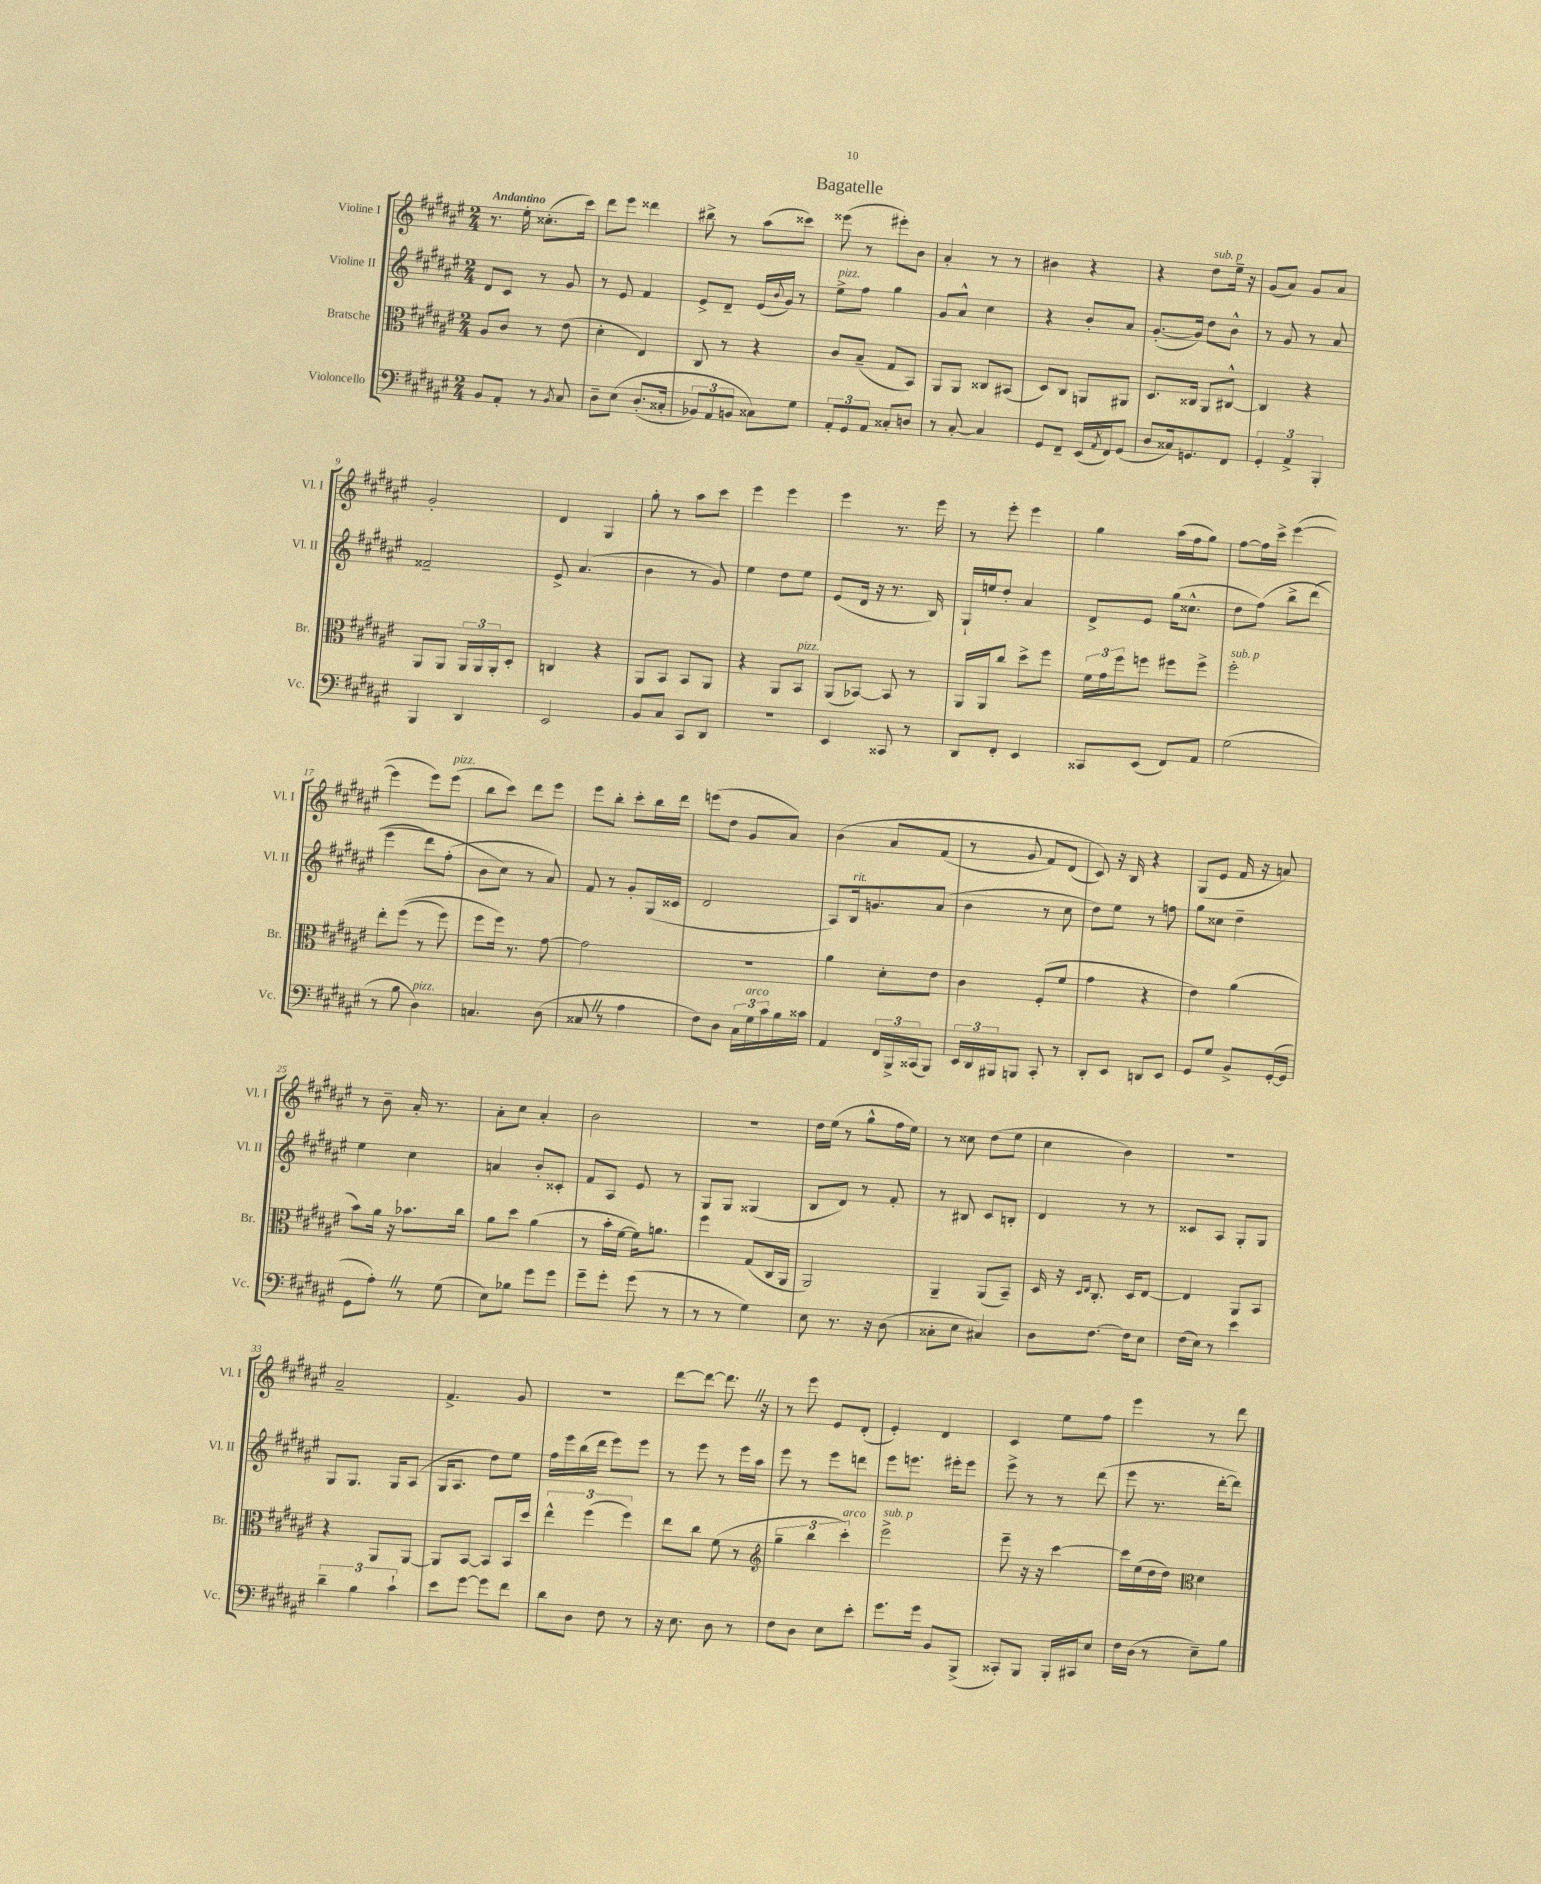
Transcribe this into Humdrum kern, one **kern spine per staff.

**kern	**kern	**kern	**kern
*part4	*part3	*part2	*part1
*staff4	*staff3	*staff2	*staff1
*I"Violoncello	*I"Bratsche	*I"Violine II	*I"Violine I
*I'Vc.	*I'Br.	*I'Vl. II	*I'Vl. I
*clefF4	*clefC3	*clefG2	*clefG2
*k[f#c#g#d#a#e#]	*k[f#c#g#d#a#e#]	*k[f#c#g#d#a#e#]	*k[f#c#g#d#a#e#]
*M2/4	*M2/4	*M2/4	*M2/4
=1	=1	=1	=1
!	!	!	!LO:TX:a:B:t=Andantino
8BB/L	8A#/L	8d#/L	8.r
8AA#'/J	8c#/J	8c#/J	.
.	.	.	16ee#'\
8r	8r	8r	(8.cc##X'\L
8qBB/	.	.	.
8C#/	(8e#\	8g#/	.
.	.	.	16ccc#\Jk)
=2	=2	=2	=2
8D#~\L	4d#'\	8r	8ddd#\L
(8E#\J	.	8e#/	8eee#\J
(8.D#'/L	4E#/)	4f#/	4ddd##X\
16C##X'/Jk	.	.	.
=3	=3	=3	=3
12BB-X/L)	8C#/	8e#^/L	8bb#X^\
12AA#/	.	.	.
.	8r	8d#~/J	8r
12BBn/J	.	.	.
8C##X\L)	4r	(16e#/LL	(8aa#\L
.	.	8qqb/	.
.	.	16g#/JJ)	.
8G#\J	.	8r	8ccc##X\J)
=4	=4	=4	=4
!	!	!LO:TX:a:i:t=pizz.	!
12AA#'/L	8c#/L	8ee#^\L	(8eee##X\
12GG#/	.	.	.
.	(8B~/J	8ff#\J	8r
12AA#/J	.	.	.
8C##X'/L	8G#/L	4gg#\	8eee#X'\L)
8Dn/J	8BB/J)	.	8b\J
=5	=5	=5	=5
8r	8AA#/L	8g#/L	4a#'/
[8C#'/	8AA#/J	8a#^^/J	.
4C#/]	8C##X/L	4cc#\	8r
.	(8BB#X/J	.	8r
=6	=6	=6	=6
8GG#/L	8D#/L)	4r	4b#X\
8FF#~/J	8C#/J	.	.
(16EE#/LL	8AAn/L	8b'/L	4r
8qAA#/	.	.	.
16FF#/J)	.	.	.
(8GG#/J	8AA#X/J	8a#/J	.
=7	=7	=7	=7
8D#/L	8.D#/L	([8.g#'/L	4r
16C##X/k)	.	.	.
8.GGn/	16C##X/Jk	16g#/Jk])	.
!	!	!	!LO:TX:a:i:t=sub. p
.	8AA#/L	8dd#\L	8dd#\L
8FF#/J	[8C#X^^/J	8b^^\J	16ee#~\Jk
.	.	.	16r
=8	=8	=8	=8
6GG#'/	4C#/]	8r	(8g#/L
.	.	8g#/	8a#/J)
6AA#^/	.	.	.
.	4r	8r	8g#/L
6BBB'/	.	.	.
.	.	8a#/	8a#/J
!!LO:LB:g=z
=9	=9	=9	=9
4BBB/	8AA#/L	2f##X~/	2g#'/
.	8AA#/J	.	.
4DD#/	24AA#/LL	.	.
.	24AA#/	.	.
.	24AA#'/J	.	.
.	8D#'/J	.	.
=10	=10	=10	=10
2EE#/	4Cn/	8e#^/	4d#/
.	.	(4.a#/	.
.	4r	.	4G#/
=11	=11	=11	=11
8BB/L	8AA#/L	4b\	8gg#'\
8C#/J	8BB/J	.	8r
8CC#/L	8BB/L	8r	8aa#\L
8DD#/J	8AA#/J	8g#/)	8ccc#\J
=12	=12	=12	=12
2r	4r	4ee#\	4eee#\
.	8AA#/L	8dd#\L	4eee#\
!	!LO:TX:a:i:t=pizz.	!	!
.	8BB/J	8ee#\J	.
=13	=13	=13	=13
4EE#/	(8AA#/L	(8e#/L	4eee#\
.	[8BB-X/J)	16d#/Jk	.
.	.	16r	.
8CC##X/	8BB-/]	8.r	8.r
8r	8r	.	.
.	.	16B/)	16eee#\
=14	=14	=14	=14
8DD#/L	16AA#/LL	16G#`/LL	8r
.	16AA#/J	16een/J	.
8FF#'/J	8cc#/J	8dd#'/J	8eee#'\
4EE#/	8dd#^\L	4a#/	4eee#\
.	8ff#\J	.	.
=15	=15	=15	=15
8CC##X/L	24f#\LL	8d#^/L	4gg#\
.	24g#\	.	.
.	24ff#\J	.	.
(8EE#/J	8ffn\J	8e#/J	.
8FF#/L)	8ff#X\L	(16gg#\KL	(16aa#\LL
.	.	8.cc##X^^\J	16ff#\J
8AA#/J	8ff#^\J	.	8gg#\J)
=16	=16	=16	=16
!	!LO:TX:a:i:t=sub. p	!	!
(2G#\	2ff#'\	8dd#\L	[8ff#\L
.	.	(8ff#\J)	16ff#\L]
.	.	.	16ccc#^\JJ
.	.	8bb^\L	([4eee#\
.	.	(8ddd#\J	.
!!LO:LB:g=z
=17	=17	=17	=17
8r	8ee#'\L	4eee#\	4eee#\]
8B\	((8ff#\J	.	.
!LO:TX:a:i:t=pizz.	!	!	!
4D#\)	8r	8ddd#\L)	8eee#\L)
!	!	!	!LO:TX:a:i:t=pizz.
.	8ff#\)	(8ff#'\J	(8eee#\J
=18	=18	=18	=18
4.Cn/	8ff#\L	8b\L	8bb\L
.	16ff#\Jk)	8cc#\J)	8ccc#\J)
.	8.r	.	.
.	.	8r	8ddd#\L
(8D#\	[8g#\	8a#/)	8eee#\J
=19	=19	=19	=19
8C##XZ/	2g#\]	8f#/	8eee#\L
8r	.	8r	8bb'\J
4A#\	.	8g#'/L	8ccc#'\L
.	.	(16G#/L	16bb\L
.	.	16c##X/JJ	16ddd#\JJ
=20	=20	=20	=20
8F#\L)	2r	2d#/	(8eeen\L
8D#\J	.	.	8dd#\J
24C#\LL	.	.	8g#/L
!LO:TX:a:i:t=arco	!	!	!
24G#\	.	.	.
24c#\	.	.	.
16B\	.	.	8a#/J)
16c##X\JJ	.	.	.
=21	=21	=21	=21
4AA#/	4a#\	8A#/L)	(4b\
!	!	!LO:TX:a:i:t=rit.	!
.	.	16B/k	.
.	.	8.gn/	.
24FF#/LL	8d#'\L	.	8a#/L
24BBB^/	.	.	.
(24CC##X/J	.	.	.
8BBB/J)	8e#\J	(8a#/J	(8f#/J
=22	=22	=22	=22
24EE#/LL	4c#\	4b\	8r
24DD#/	.	.	.
24BBB#X/J	.	.	.
8BBBn/J	.	.	8g#/
8CC#'/	(8F#'/L	8r	8f#/L)
8r	8f#/J	8cc#\	(8d#/J
=23	=23	=23	=23
8DD#'/L	4g#\	8dd#\L)	8c#/))
8EE#/J	.	8ee#\J	16r
.	.	.	16B/
8DDn/L	4r	8r	4r
8EE#/J	.	8ffn\	.
=24	=24	=24	=24
8GG#/L	4e#\)	8gg#\L	(8G#/L
8G#/J	.	8cc##X\J	8e#/J
8BB^/L	(4a#\	4dd#~\	16f#/
.	.	.	16r
([16GG#'/L	.	.	8an/)
16GG#/JJ]	.	.	.
!!LO:LB:g=z
=25	=25	=25	=25
8GG#\L	8b\L)	4ee#\	8r
8A#'Z\J)	16a#\Jk	.	8b~\
.	16r	.	.
8r	8.b-X\L	4cc#\	16a#'/
.	.	.	8.r
(8G#\	.	.	.
.	16cc#\Jk	.	.
=26	=26	=26	=26
8E#\L)	8a#\L	4an/	8a#'\L
8B-X\J	8dd#\J	.	8cc#\J
8g#\L	(4a#\	8b'/L	4a#'/
8g#\J	.	8c##X'/J	.
=27	=27	=27	=27
8g#~\L	8r	8f#/L	2b\
8g#'\J	16b'\LL	8A#/J	.
.	[16f#\JJ	.	.
(8g#\	16f#\KL])	8e#/	.
.	8.an\J	.	.
8r	.	8r	.
=28	=28	=28	=28
8r	4ff#\	8G#/L	2r
8r	.	8G#/J	.
4G#\)	(8G#/L	(4G##X/	.
.	16C#/L	.	.
.	16AA#/JJ	.	.
=29	=29	=29	=29
8E#\	2AA#/)	8B/L	16dd#\LL
.	.	.	(16ee#\JJ
8.r	.	8d#/J)	8r
.	.	8r	8gg#^^\L
16r	.	.	.
(8D#\	.	8f#'/	16ff#\L
.	.	.	16ee#\JJ)
=30	=30	=30	=30
8C##X'\L	4AA#~/	8r	8r
8E#\J	.	8B#X/	8cc##X\
4C#X/)	(8AA#/L	8c#/L	(8dd#\L
.	8BB~/J)	8Bn'/J	8ee#\J
=31	=31	=31	=31
8D#\L	16D#/	4d#/	4cc#\
.	16r	.	.
.	16qqD#/LL	.	.
.	16qqE#/JJ	.	.
[8.F#\J	8.C#'/	.	.
.	.	8r	4b\)
16F#\KL]	16D#/KL	.	.
8E#\J	[8E#/J	8r	.
=32	=32	=32	=32
(16F#\LL	4E#/]	8c##X/L	2r
16E#\JJ)	.	.	.
8r	.	8A#/J	.
4e#\	8AA#/L	8G#'/L	.
.	8BB/J	8G#/J	.
!!LO:LB:g=z
=33	=33	=33	=33
6d#~\	4r	8G#/L	2a#~/
.	.	8.G#/J	.
6B\	.	.	.
.	8AA#/L	.	.
.	.	16G#/KL	.
6c#`\	.	.	.
.	[8AA#/J	(8A#/J	.
=34	=34	=34	=34
8e#\L	8AA#/L]	16G#/KL	4.f#^/
.	.	8.A#/J	.
[8g#\J	[8BB/J	.	.
8g#\L]	8BB/L]	8dd#\L)	.
8f#\J	16BB/L	8ee#\J	8g#/
.	16dd#/JJ	.	.
=35	=35	=35	=35
8d#\L	6ee#^^\	16ff#\LL	2r
.	.	16eee#\	.
8D#\J	.	(16bb\	.
.	(6ff#\	.	.
.	.	16ddd#\JJ	.
8F#\	.	8eee#\L)	.
.	6ff#\)	.	.
8r	.	8eee#\J	.
=36	=36	=36	=36
16r	8ee#\L	8r	[8ddd#\L
8.E#\	.	.	.
.	8cc#\J	8eee#\	8ddd#\J_
8D#\	(8f#\	8r	8.ddd#Z\]
8r	8r	16eee#\LL	.
.	.	16aa#\JJ	16r
=37	=37	=37	=37
*	*clefG2	*	*
8F#\L	6gg#~\	8eee#\	8r
8D#\J	.	8r	8eee#\
.	6bb\	.	.
8E#\L	.	8eee#\L	8e#/L
!	!LO:TX:a:i:t=arco	!	!
.	6ccc#'\)	.	.
8e#'\J	.	8dddn\J	(8d#'/J
=38	=38	=38	=38
!	!LO:TX:a:i:t=sub. p	!	!
8.g#\L	2eee#^\	8eee#\L	4e#'/)
.	.	8.eeen\J	.
16g#\Jk	.	.	.
8BB/L	.	.	4d#/
.	.	16eee#X'\KL	.
(8BBB^/J	.	8eee#\J	.
=39	=39	=39	=39
8CC##X'/L)	8eee#~\	8eee#^\	4c#/
8BBB/J	16r	8r	.
.	16r	.	.
16BBB'/LL	[4ccc#\	8r	8ee#\L
16CC#X/J	.	.	.
8E#/J	.	(8ddd#\	8ff#\J
=40	=40	=40	=40
16F#\LL	16ccc#\LL]	8eee#\	4eee#\
(16D#\JJ	(16ee#\	.	.
8r	16dd#\	8.r	.
.	16dd#\JJ)	.	.
*	*clefC3	*	*
8E#~\L)	4d#\	.	8r
.	.	[16ddd#'\KL	.
8B\J	.	8ddd#\J])	8ddd#\
==	==	==	==
*-	*-	*-	*-
